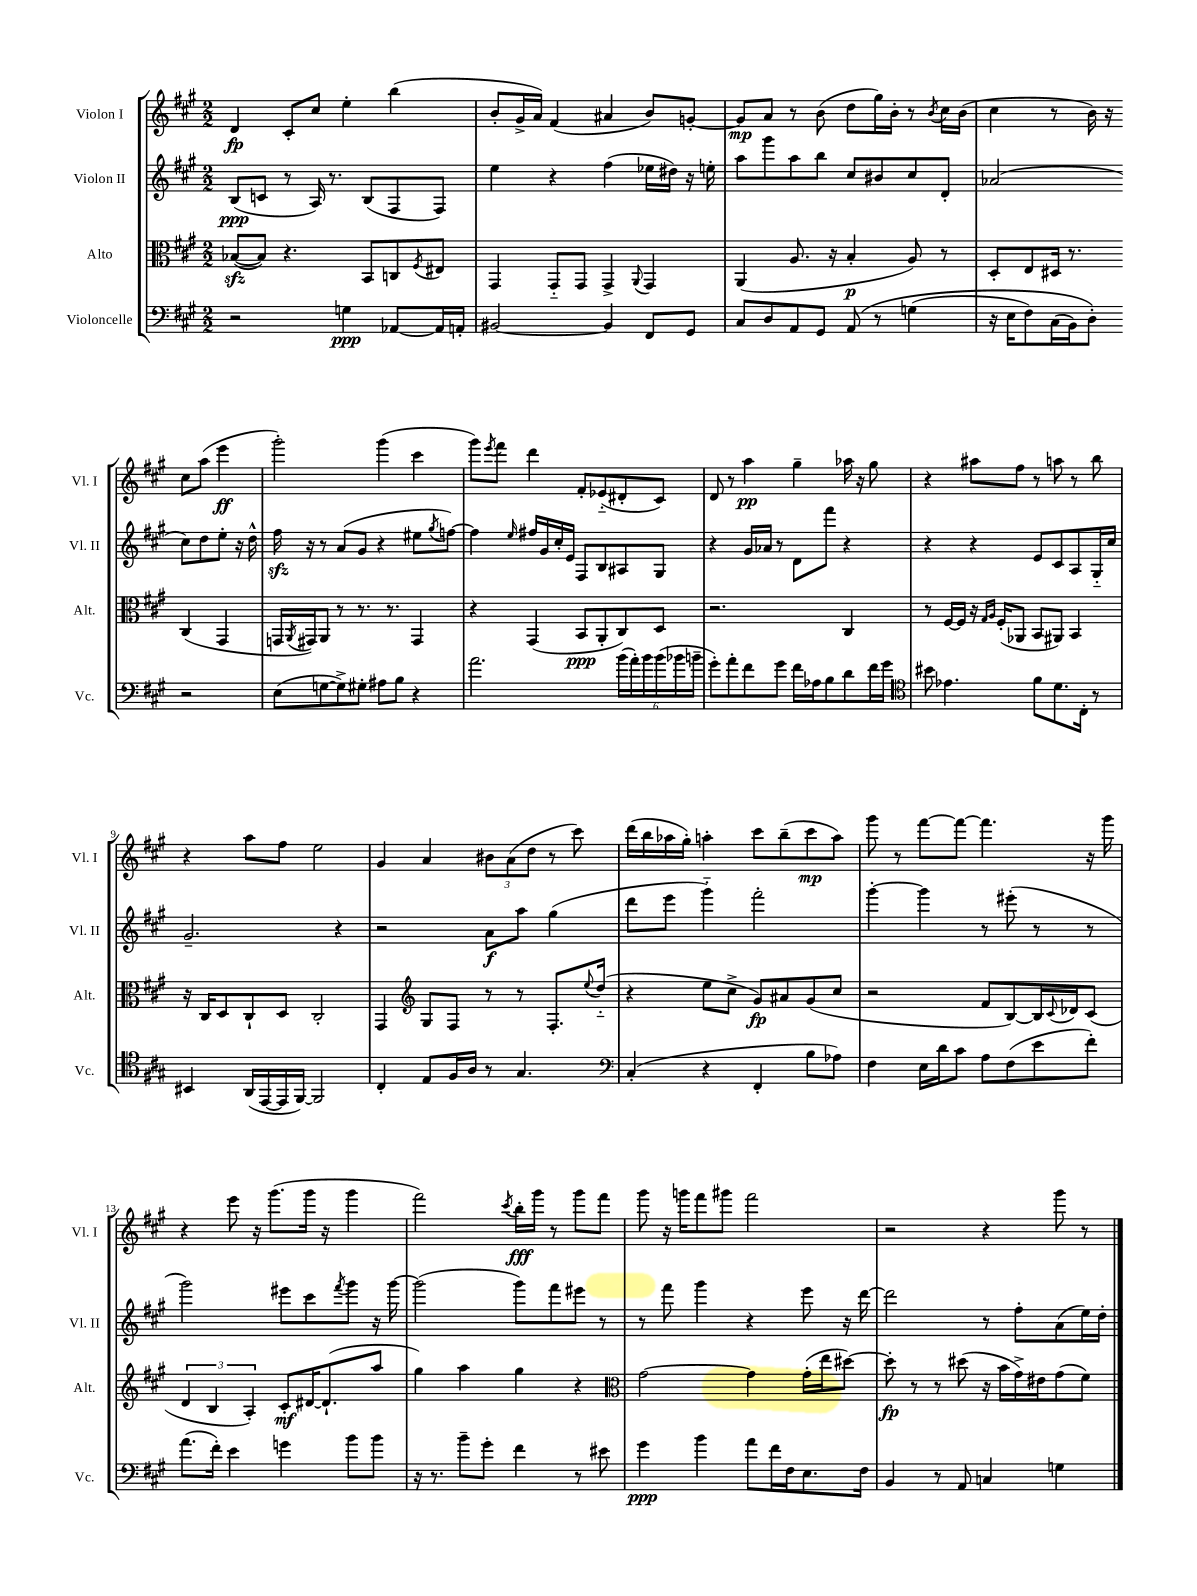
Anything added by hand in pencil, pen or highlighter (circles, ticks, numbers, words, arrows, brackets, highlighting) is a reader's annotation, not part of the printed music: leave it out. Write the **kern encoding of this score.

**kern	**kern	**kern	**kern
*staff4	*staff3	*staff2	*staff1
*clefF4	*clefC3	*clefG2	*clefG2
*k[f#c#g#]	*k[f#c#g#]	*k[f#c#g#]	*k[f#c#g#]
*M2/2	*M2/2	*M2/2	*M2/2
2r	([8B-/L	(8B/L	4d/
.	8B-/]J)	8c/J	.
.	4.r	8r	8c#'/L
.	.	16A/)	8cc#/J
.	.	8.r	.
4G\	.	.	4ee'\
.	8BB/L	(8B/L	.
[8AA-/L	8C/	8F#/	(4bb\
.	8qF#/	.	.
16AA-/]L	8E#/J	8F#/J)	.
16AA'/JJ	.	.	.
=	=	=	=
[2BB#/	4GG#/	4ee\	8b'/L
.	.	.	16g#^/L
.	.	.	16a/JJ)
.	8GG#'~/L	4r	(4f#/
.	8GG#/J	.	.
4BB#/]	4GG#^/	(4ff#\	4a#/
.	8qqAA/	.	.
8FF#/L	4GG#/	16ee-\LL	8b/L)
.	.	16dd#\JJ)	.
8GG#/J	.	16r	[8g'/J
.	.	16ee'\	.
=	=	=	=
8C#/L	(4AA/	8aa\L	8g/]L
8D/	.	8ggg#\	8a/J
8AA/	8.A/	8aa\	8r
8GG#/J	.	8bb\J	(8b\
.	16r	.	.
&(8AA/	4B'/	8cc#/L	8dd\L
8r	.	8b#/	16gg#\L)
.	.	.	16b'\JJ
(4G\	8A/)	8cc#/	8r
.	.	.	8qb/
.	8r	8d'/J	16cc#\LL
.	.	.	(16b\JJ
=	=	=	=
16r	8D'/L	(2a-/	4cc#\
16E\LK	.	.	.
8F#\)	8E/	.	.
(16C#\L	16D#/Jk	.	8r
16BB\J)	8.r	.	.
8D'\J&)	.	.	16b\)
.	.	.	16r
2r	(4C#/	8cc#\L)	8cc#\L
.	.	8dd\	(8aa\J
.	4GG#/	8ee'\J	4eee\
.	.	16r	.
.	.	16dd^^\	.
=	=	=	=
(8E\L	16GG/LL	16ff#\	2ggg#'\)
.	8qAA/	.	.
.	16GG#/J)	16r	.
[8G\	8AA/J	8r	.
8G^\])	8r	(8a/L	.
8G#'\J	8.r	8g#/J	.
8A#\L	.	4r	(4ggg#\
.	8.r	.	.
8B\J	.	.	.
4r	4GG#/	8ee#\L	4ccc#\
.	.	8qgg#/	.
.	.	[8ff\J)	.
=	=	=	=
2.a\	4r	4ff\]	8ggg#\L)
.	.	.	8qeee/
.	.	.	8fff#\J
.	.	16qqee/	.
.	(4GG#/	16ff#/LL	4ddd\
.	.	16g#/	.
.	.	16cc#'/	.
.	.	16e/JJ	.
.	8BB/L	8F#/L	8f#'/L
.	8AA'/	8B/	(8e-'~/
(24b\LL	8C#/)	8A#/	8d#'/
24a'\)	.	.	.
24b\	.	.	.
(24b\	8D/J	8G#/J	8c#/J)
24b-\	.	.	.
24b~\JJ	.	.	.
=	=	=	=
8g#'\L)	2.r	4r	8d/
8a'\	.	.	8r
8f#\	.	16g#/LL	4aa\
.	.	16a-/JJ	.
8g#\J	.	8r	.
16f#\LL	.	8d\L	4gg#~\
16A-\J	.	.	.
8B\	.	8fff#\J	.
8d\	4C#/	4r	16aa-\
.	.	.	16r
16f#\L	.	.	8gg#\
16g#\JJ	.	.	.
=	=	=	=
*clefC4	*	*	*
8b#\	8r	4r	4r
4.e-\	[16F#/LL	.	.
.	16F#/]JJ	.	.
.	16r	4r	8aa#\L
.	16qqG#/LL	.	.
.	16qqA/JJ	.	.
.	(16F#'/LK	.	.
.	8AA-/J	.	8ff#\J
8f#\L	8BB/L	8e/L	8r
8.d\	8AA#/J)	8c#/	8aa\
.	4BB/	8A/	8r
16C#'\Jk	.	.	.
8r	.	16G#'~/L	8bb\
.	.	16cc#/JJ	.
=	=	=	=
4BB#/	16r	2.g#~/	4r
.	16C#/LK	.	.
.	8D/	.	.
(16AA/LL	8C#`/	.	8aa\L
[16EE/	.	.	.
16EE/]	8D/J	.	8ff#\J
[16FF#/JJ)	.	.	.
2FF#/]	2C#'/	.	2ee\
.	.	4r	.
=	=	=	=
4C#'/	4GG#/	2r	4g#/
*	*clefG2	*	*
8E/L	8G#/L	.	4a/
16F#/L	8F#/J	.	.
16A/JJ	.	.	.
8r	8r	8a\L	12b#\L
.	.	.	(12a\
4.G#/	8r	8aa\J	.
.	.	.	12dd\J
.	8.F#'/L	(4gg#\	8r
.	.	.	8ccc#\)
.	8qqee/	.	.
.	(16dd'~/Jk	.	.
=	=	=	=
*clefF4	*	*	*
(4C#'/	4r	8ddd\L	(16ddd\LL
.	.	.	16bb\
.	.	8eee\J	16aa-\
.	.	.	16gg#'\JJ)
4r	8ee\L	4ggg#'~\)	4aa'\
.	8cc#^\J	.	.
4FF#'/	8g#/L)	2fff#'\	8ccc#\L
.	8a#/	.	(8bb~\
8B\L	(8g#/	.	8ccc#\
8A-\J)	8cc#/J	.	8aa\J)
=	=	=	=
4F#\	2r	[4ggg#'\	8ggg#\
.	.	.	8r
16E\LL	.	4ggg#\]	[8fff#\L
16d\J	.	.	.
8c#\J	.	.	8fff#\_J
8A\L	8f#/L	8r	4.fff#\]
(8F#\	[8B/)	(8eee#'\	.
8e\	16B/]L	8r	.
.	8qqc#/	.	.
.	16d-/J	.	.
8f#'\J)	(8c#/J	8r	16r
.	.	.	16ggg#\
=	=	=	=
(8.a\L	6d/	2ggg#\)	4r
.	6B/	.	.
16f#'\Jk)	.	.	.
4e\	.	.	8eee\
.	6A'/)	.	.
.	.	.	16r
.	.	.	(8.ggg#\L
4g\	8c#'/L	8eee#\L	.
.	[16d#/K	8ccc#\	16ggg#\Jk
.	(8.d#`/]	.	16r
.	.	8qfff#/	.
8b\L	.	8ggg#\J	4ggg#\
8b\J	8aa/J	16r	.
.	.	[16ggg#\	.
=	=	=	=
16r	4gg#\)	(2ggg#\]	2fff#\)
8.r	.	.	.
8b~\L	4aa\	.	.
8g#'\J	.	.	.
.	.	.	8qccc#/
4f#\	4gg#\	8ggg#\L)	16bb'\LL
.	.	.	16ggg#\JJ
.	.	8fff#\	8r
8r	4r	8eee#\J	8ggg#\L
8e#\	.	8r	8fff#\J
=	=	=	=
*	*clefC3	*	*
4g#\	[2g#\	8r	8ggg#\
.	.	8fff#\	16r
.	.	.	16ggg\LK
4b\	.	4ggg#\	8fff#\
.	.	.	8ggg#\J
8a\L	4g#\]	4r	2fff#\
16f#\L	.	.	.
16F#\J	.	.	.
8.E\	(16g#'\LL	8eee\	.
.	16ee\J	.	.
.	[8dd#\J)	16r	.
16F#\Jk	.	[16ddd\	.
=	=	=	=
4BB/	8dd#'\]	2ddd\]	2r
.	8r	.	.
8r	8r	.	.
8AA/	(8dd#\	.	.
4C/	16r	8r	4r
.	16b\LL	.	.
.	16g#^\)	8ff#'\L	.
.	16e#\J	.	.
4G\	(8g#\	(8a\	8ggg#\
.	8f#\J)	16ee\L)	8r
.	.	16dd'\JJ	.
==	==	==	==
*-	*-	*-	*-
